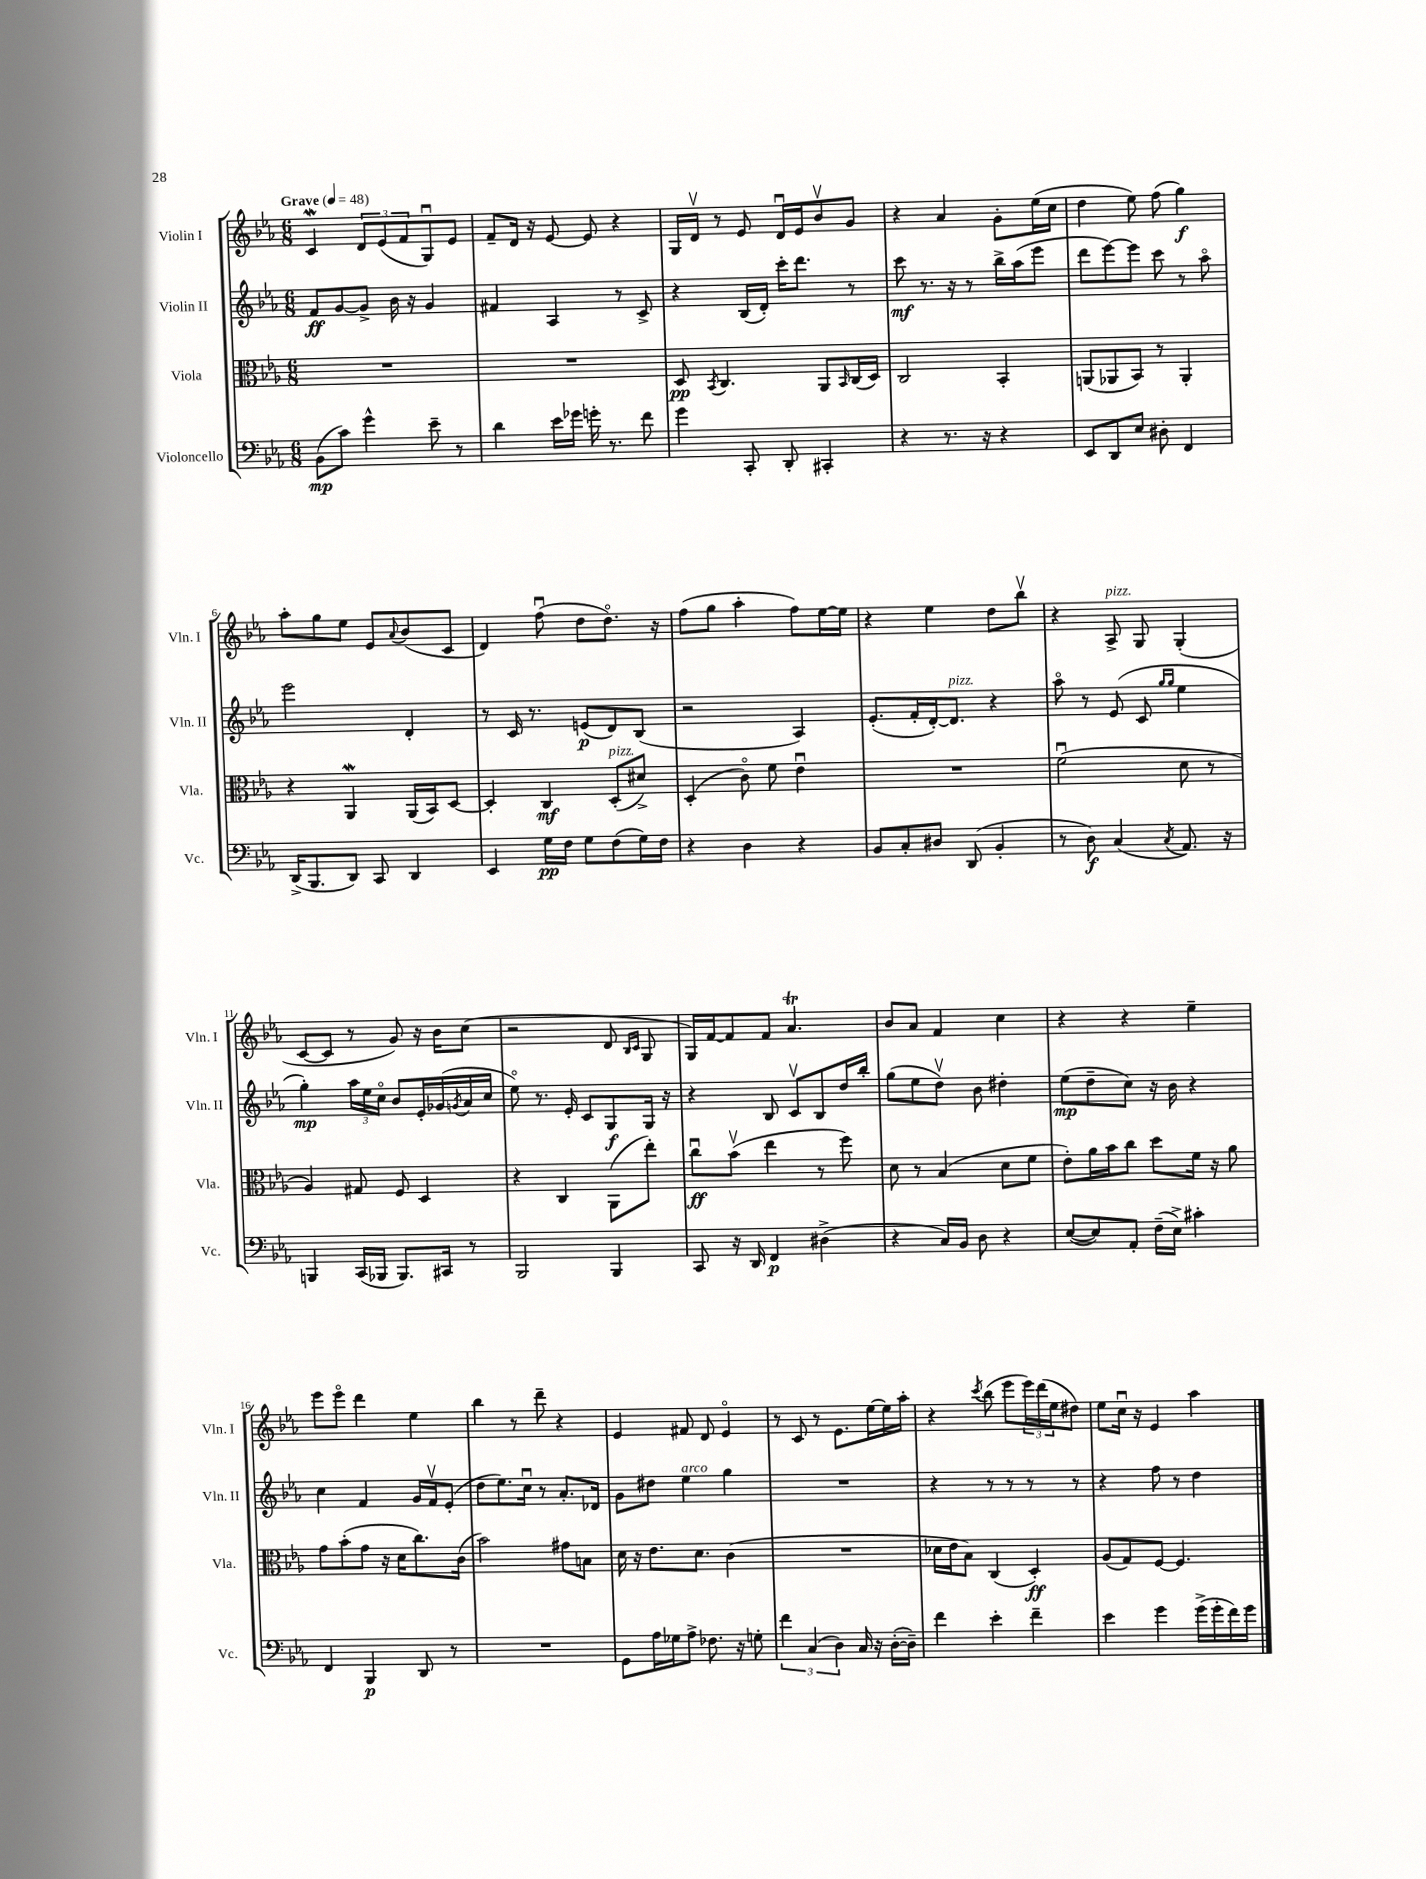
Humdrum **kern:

**kern	**kern	**kern	**kern
*staff4	*staff3	*staff2	*staff1
*clefF4	*clefC3	*clefG2	*clefG2
*k[b-e-a-]	*k[b-e-a-]	*k[b-e-a-]	*k[b-e-a-]
*M6/8	*M6/8	*M6/8	*M6/8
*MM48	*MM48	*MM48	*MM48
(8BB-\L	2.r	8f/L	4c/
8c\J)	.	[8g/	.
4g^^\	.	8g^/]J	12d/L
.	.	.	(12e-/
.	.	16b-\	.
.	.	.	12f/
.	.	16r	.
8e-~\	.	4g/	8Gu/)
8r	.	.	8e-/J
=	=	=	=
4d\	2.r	4f#/	8f~/L
.	.	.	16d/Jk
.	.	.	16r
16e-\LL	.	4A-/	[8e-/
16g-\JJ	.	.	.
16g'\	.	.	8e-/]
8.r	.	.	.
.	.	8r	4r
8f\	.	8c^/	.
=	=	=	=
4g\	8D/	4r	16G/LL
.	.	.	16dv/JJ
.	8qBB-/	.	.
.	4.C/	.	8r
8CC'/	.	(16B-/LL	8e-/
.	.	16d'/JJ)	.
8DD'/	.	16ccc'\LK	16du/LL
.	.	8.ddd\J	16e-/J
4CC#'/	8AA-/L	.	8b-v/
.	16qqBB-/	.	.
.	(16C/L	8r	8g/J
.	16D/JJ)	.	.
=	=	=	=
4r	2C/	8ccc\	4r
.	.	8.r	.
8.r	.	.	4a-/
.	.	16r	.
.	.	8r	.
16r	.	.	.
4r	4BB-'/	16bb-^\LL	8g'\L
.	.	(16aa-\J	.
.	.	8eee-\J	(16ee-\L
.	.	.	16cc\JJ
=	=	=	=
8EE-/L	(8AA/L	8ddd\L	4dd\
8DD/	8AA-/	[8eee-\)	.
8E-/J	8BB-/J)	8eee-\]J	8ee-\)
8D#'\	8r	8ccc\	(8ff\
4FF/	4AA-'/	8r	4gg\)
.	.	8aa-o\	.
=	=	=	=
(16DD^/LK	4r	2eee-\	8aa-'\L
8.BBB-/	.	.	.
.	.	.	8gg\
8DD/J)	4AA-/	.	8ee-\J
8CC/	.	.	8e-/L
.	.	.	8qqa-/
4DD/	(16AA-/LL	4d'/	(8b-/
.	16BB-/J)	.	.
.	[8D/J	.	8c/J
=	=	=	=
4EE-/	4D'/]	8r	4d/)
.	.	16c/	.
.	.	8.r	.
16G\LL	4C/	.	(8ffu\
16F\JJ	.	.	.
8G\L	.	(8e/L	8dd\L
(8F\	(8D'/L	8d/)	8.ddo\J)
16G\L)	8d#^/J)	(8B-/J	.
16F\JJ	.	.	16r
=	=	=	=
4r	(4D'/	2r	(8ff\L
.	.	.	8gg\J
4D\	8co\)	.	4aa-'\
.	8f\	.	.
4r	4e-u\	4A-/)	8ff\L)
.	.	.	[16ee-\L
.	.	.	16ee-\]JJ
=	=	=	=
8BB-/L	2.r	(8.e-'/L	4r
8C'/	.	.	.
.	.	16f'/L	.
8D#/J	.	[16d'/J)	4ee-\
.	.	8.d/]J	.
(8DD/	.	.	.
4BB-'/	.	4r	8dd\L
.	.	.	8bb-v\J
=	=	=	=
8r	(2fu\	8aa-o\	4r
8D\)	.	8r	.
(4C/	.	(8e-/	8A-^/
.	.	8c/	8G/
.	.	16qqgg/LL	.
8qC/	.	16qqgg/JJ	.
8.AA-/)	8d\	4ee-\	(4G'/
.	8r	.	.
16r	.	.	.
=	=	=	=
4BBB/	4A-/)	4gg'\)	[8c/L
.	.	.	8c/]J
(16CC/LL	8G#/	24aa-\LL	8r
.	.	24ee-\	.
16BBB-/JJ	.	.	.
.	.	24cco\JJ	.
8.BBB-/L)	8F/	8b-/L	8g/)
.	4D/	16e-'/L	16r
16CC#/Jk	.	(16g-/	16b-\LK
.	.	8qg/	.
8r	.	16a-/	(8cc\J
.	.	16cc/JJ	.
=	=	=	=
2BBB-/	4r	8ee-o\)	2r
.	.	8.r	.
.	4C/	.	.
.	.	16e-'/	.
.	.	8c/L	.
4BBB-/	(8AA-\L	8G/	8d/
.	.	.	16qqB-/LL
.	.	.	16qqc/JJ
.	8ee-'\J)	16G/Jk	8G/
.	.	16r	.
=	=	=	=
8CC/	8ccu\L	4r	16G/LL)
.	.	.	[16f/J
16r	(8b-v\J	.	8f/]
16DD/	.	.	.
4FF/	4ee-\	8B-/	8f/J
.	.	8cv/L	4.a-/
(4D#^\	8r	8B-/	.
.	8ff\)	16dd/L	.
.	.	16bb-'/JJ	.
=	=	=	=
4r	8d\	(8gg\L	8b-/L
.	8r	8ee-\	8a-/J
16C/LL)	(4B-/	8ddv\J)	4f/
16BB-/JJ	.	.	.
8D\	.	8b-\	.
4r	8d\L	4dd#'\	4cc\
.	8f\J	.	.
=	=	=	=
([8E-/L	8e-'\L)	(8ee-\L	4r
8E-/])	16a-\L	8dd~\	.
.	16b-\J	.	.
8AA-'/J	8cc\J	8cc\J)	4r
(16F~\LL	8dd\L	16r	.
16E-^\JJ)	.	16b-\	.
4c#'\	16f\Jk	4r	4ee-~\
.	16r	.	.
.	8a-\	.	.
=	=	=	=
4FF/	8g\L	4cc\	8eee-\L
.	(8b-'\	.	8eee-o\J
4BBB-/	8g\J	4f/	4ddd\
.	16r	.	.
.	16d\LK	.	.
8DD/	8.cc\)	16g/LL	4ee-\
.	.	16fv/J	.
8r	.	(8e-'/J	.
.	(16c\Jk	.	.
=	=	=	=
2.r	2b-\)	8dd\L	4bb-\
.	.	8.ee-\)	.
.	.	.	8r
.	.	16ccu\Jk	.
.	.	8r	8ddd~\
.	8g#\L	8.a-'/L	4r
.	8B\J	.	.
.	.	16d-/Jk	.
=	=	=	=
8GG\L	16d\	8g\L	4e-/
.	16r	.	.
16A-\L	8.e-\L	8dd#\J	.
16G-\J	.	.	.
8A-^\J	.	4ee-\	8f#/
.	8.d\J	.	.
8.F-\	.	.	8d/
.	(4c\	4gg\	4e-o/
16r	.	.	.
8G'\	.	.	.
=	=	=	=
6f\	2.r	2.r	8r
.	.	.	8c/
(6C/	.	.	.
.	.	.	8r
6D\)	.	.	.
.	.	.	8.e-\L
16C/	.	.	.
16r	.	.	[16ee-\L
([16D'\LL	.	.	16ee-\]
16D~\]JJ)	.	.	16aa-'\JJ
=	=	=	=
4f\	16d-\LL	4r	4r
.	16e-\J	.	.
.	8B-\J)	.	.
.	.	.	8qccc/
4e-'\	(4C/	8r	(8bb-\
.	.	8r	8eee-\L
4f~\	4D'/)	8r	24eee-\L)
.	.	.	(24ddd\
.	.	.	24ee-\J
.	.	8r	8dd#\J)
=	=	=	=
4e-\	(8A-/L	4r	8ee-\L
.	8G/)	.	16ccu\Jk
.	.	.	16r
4g\	[8F/J	8ff\	4e-/
.	4.F/]	8r	.
(16g^\LL	.	4dd\	4aa-\
16g'\	.	.	.
16f\)	.	.	.
16g\JJ	.	.	.
==	==	==	==
*-	*-	*-	*-
